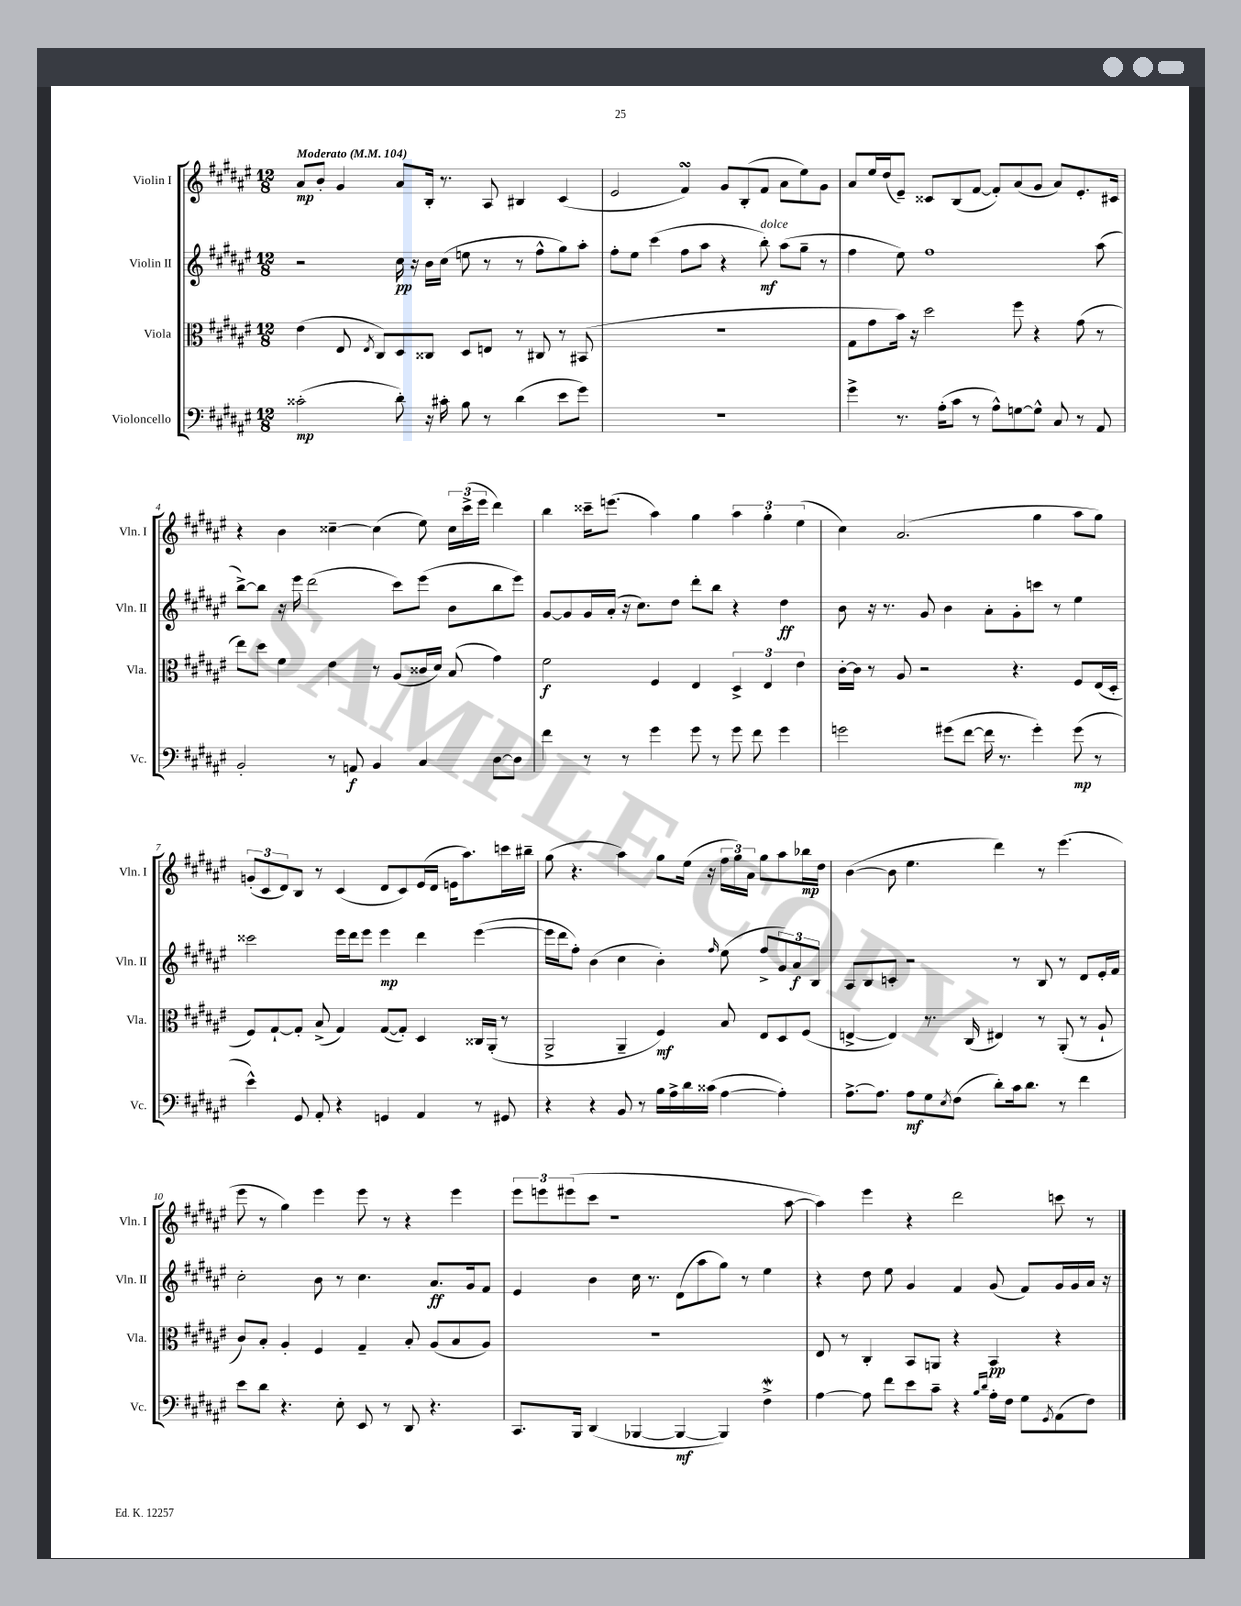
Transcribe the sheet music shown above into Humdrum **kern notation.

**kern	**kern	**kern	**kern
*staff4	*staff3	*staff2	*staff1
*clefF4	*clefC3	*clefG2	*clefG2
*k[f#c#g#d#a#e#]	*k[f#c#g#d#a#e#]	*k[f#c#g#d#a#e#]	*k[f#c#g#d#a#e#]
*M12/8	*M12/8	*M12/8	*M12/8
*MM104	*MM104	*MM104	*MM104
(2c##'	(4e#	2r	8a#
.	.	.	8b'
.	8E#	.	4g#
.	8qE#	.	.
.	8C#)	.	.
8d#')	8D#	16cc#	8a#
.	.	16r	.
16r	8C##	16b	16B'
16c#'	.	(16cc#	8.r
8B	8D#	8ee	.
8r	8E	8r	8A#
(4d#	8r	8r	4B#
.	8C#	8ff#^^	.
8e#	8r	8gg#)	(4c#
8g#)	(8BB#	8aa#'	.
=	=	=	=
1.r	1.r	8ff#'	2e#
.	.	8ee#	.
.	.	(4ccc#	.
.	.	8ff#	4f#)
.	.	8aa#	.
.	.	4r	8g#
.	.	.	(8B'
.	.	8bb')	8f#
.	.	(8aa#	8a#
.	.	8gg#~	8ee#)
.	.	8r	8g#
=	=	=	=
4g#^	8G#	4ff#	8a#
.	8g#	.	16ee#
.	.	.	(16dd#
8.r	16b)	8ee#)	8e#~)
.	16r	.	.
.	2dd#	1ff#	8c##
(16A#'	.	.	.
8c#	.	.	(8B
8r	.	.	[8f#
8A#^^)	.	.	8f#'])
[8G	8ff#	.	(8a#
8G^^]	4r	.	8g#
8C#	.	.	8a#)
8r	(8g#	.	8.e#'
8AA#	8r	(8aa#	.
.	.	.	16c#
=	=	=	=
2BB'	8ee#)	[8bb^)	4r
.	8dd#	8bb]	.
.	4f#	16r	4b
.	.	16eee#	.
.	.	(2ddd#	.
8r	4e#	.	[4cc##~
8AA	.	.	.
4BB	8r	.	(4cc##]
.	(8A#	8ccc#)	.
4C#	16c##	(8eee#	8ee#)
.	16d#)	.	.
.	(8B	8b	24cc##
.	.	.	(24ccc#^
.	.	.	24eee#
[8D#	4g#)	8bb	4ddd#)
8D#]	.	8eee#)	.
=	=	=	=
4f#	2f#	[8g#	4bb
.	.	8g#]	.
8r	.	16g#	16ccc##~
.	.	(16a#'	(8.eee
8r	.	16r	.
.	.	8.cc#)	.
4g#	4F#	.	4aa#)
.	.	8dd#	.
8g#	4E#	8ddd#'	4gg#
8r	.	8bb	.
8g#	6D#^	4r	6aa#
8f#	.	.	.
.	6E#	.	6gg#'
4g#	.	4dd#	.
.	6e#	.	(6ee#
=	=	=	=
2g	[16c#'	8b	4cc#)
.	16c#]	.	.
.	8r	16r	.
.	.	8.r	.
.	8A#	.	(2.a#
.	2r	8g#	.
(8g#	.	4b	.
[8f#	.	.	.
16f#]	.	8a#'	.
8.r	.	.	.
.	4.r	8g#'	.
4g#')	.	8ccc	4gg#
.	.	8r	.
(8g#	8F#	4ee#	8aa#
8r	(16E#	.	8gg#)
.	16D#'	.	.
=	=	=	=
4e#^^)	8F#)	2ccc##	(12g'
.	.	.	12c#
.	[8G#`	.	.
.	.	.	12d#)
8GG#	8G#']	.	8B
8AA#'	(8B^	.	8r
4r	4G#)	16eee#	(4c#
.	.	16ddd#	.
.	.	8eee#	.
4GG	([8G#	4eee#	8d#
.	8G#'])	.	8c#)
4AA#	4D#	4ddd#	(16e#
.	.	.	16d#
.	.	.	16e
.	.	.	8.aa#)
8r	16C##	([4eee#	.
.	(16AA#'	.	.
8GG#	8r	.	16ccc
.	.	.	16bb#~
=	=	=	=
4r	2AA#^	16eee#]	(8gg#
.	.	16ddd#	.
.	.	8ff#')	4.r
4r	.	(4b	.
8BB	4AA#~	4cc#	4aa#)
8r	.	.	.
16B	4F#)	4b')	8gg#
16A#^	.	.	.
16d#	.	.	(16ee#
(16c##	.	.	16r
.	.	16qqff#	.
[4A#	8B	(8ee#	24ff#
.	.	.	24gg#)
.	.	.	24a#
.	8E#	8ff#^	8gg#
4A#'])	8D#	12g#)	8aa#
.	.	12a#	.
.	(8F#	.	16bb-
.	.	12B	.
.	.	.	16dd#
=	=	=	=
[8.A#^	[4E^	8A#	([4b
.	.	8B	.
8.A#]	.	.	.
.	4E])	8c'	8b]
8A#	.	2r	4.ee#
8G#	8.r	.	.
8qE#	.	.	.
(8F#	.	.	.
.	(16C#	.	.
8d#')	4E#)	.	4ddd#)
16c#	.	8r	.
8.d#	.	.	.
.	8r	8B	8r
8r	(8AA#'	8r	(4.eee#
4f#	8r	8d#	.
.	8A#`	16e#'	.
.	.	16f#	.
=	=	=	=
8e#	8c#)	2cc#'	8eee#
8d#	8B'	.	8r
4.r	4A#'	.	4gg#)
.	4F#	8b	4eee#
8E#'	.	8r	.
8EE#	4G#~	4.cc#	8eee#
8r	.	.	8r
8DD#	8B'	.	4r
4.r	(8A#	8.a#	.
.	8B	.	4eee#
.	.	16g#	.
.	8A#)	8f#	.
=	=	=	=
8.CC#	1.r	4e#	12eee#
.	.	.	12eee
.	.	.	(12eee#
16BBB	.	.	.
(4DD#	.	4b	8ccc#
.	.	.	1r
[4BBB-	.	16cc#	.
.	.	8.r	.
4BBB-_	.	(8d#	.
.	.	8aa#	.
4BBB-])	.	8gg#)	.
.	.	8r	.
4F#^	.	4ee#	.
.	.	.	[8aa#
=	=	=	=
[4A#	8E#	4r	4aa#])
.	8r	.	.
8A#]	4C#'	8dd#	4eee#
8f#	.	8ee#	.
8e#	8BB	4g#	4r
8c#~	8AA	.	.
4r	4r	4f#	2ddd#
16qqB	.	.	.
16qqd#	.	.	.
16A#'	4BB	(8g#	.
16F#	.	.	.
8G#	.	8f#)	.
8qGG#	.	.	.
(8AA#	4r	16g#	8ccc
.	.	16g#	.
8F#)	.	16a#	8r
.	.	16r	.
==	==	==	==
*-	*-	*-	*-
